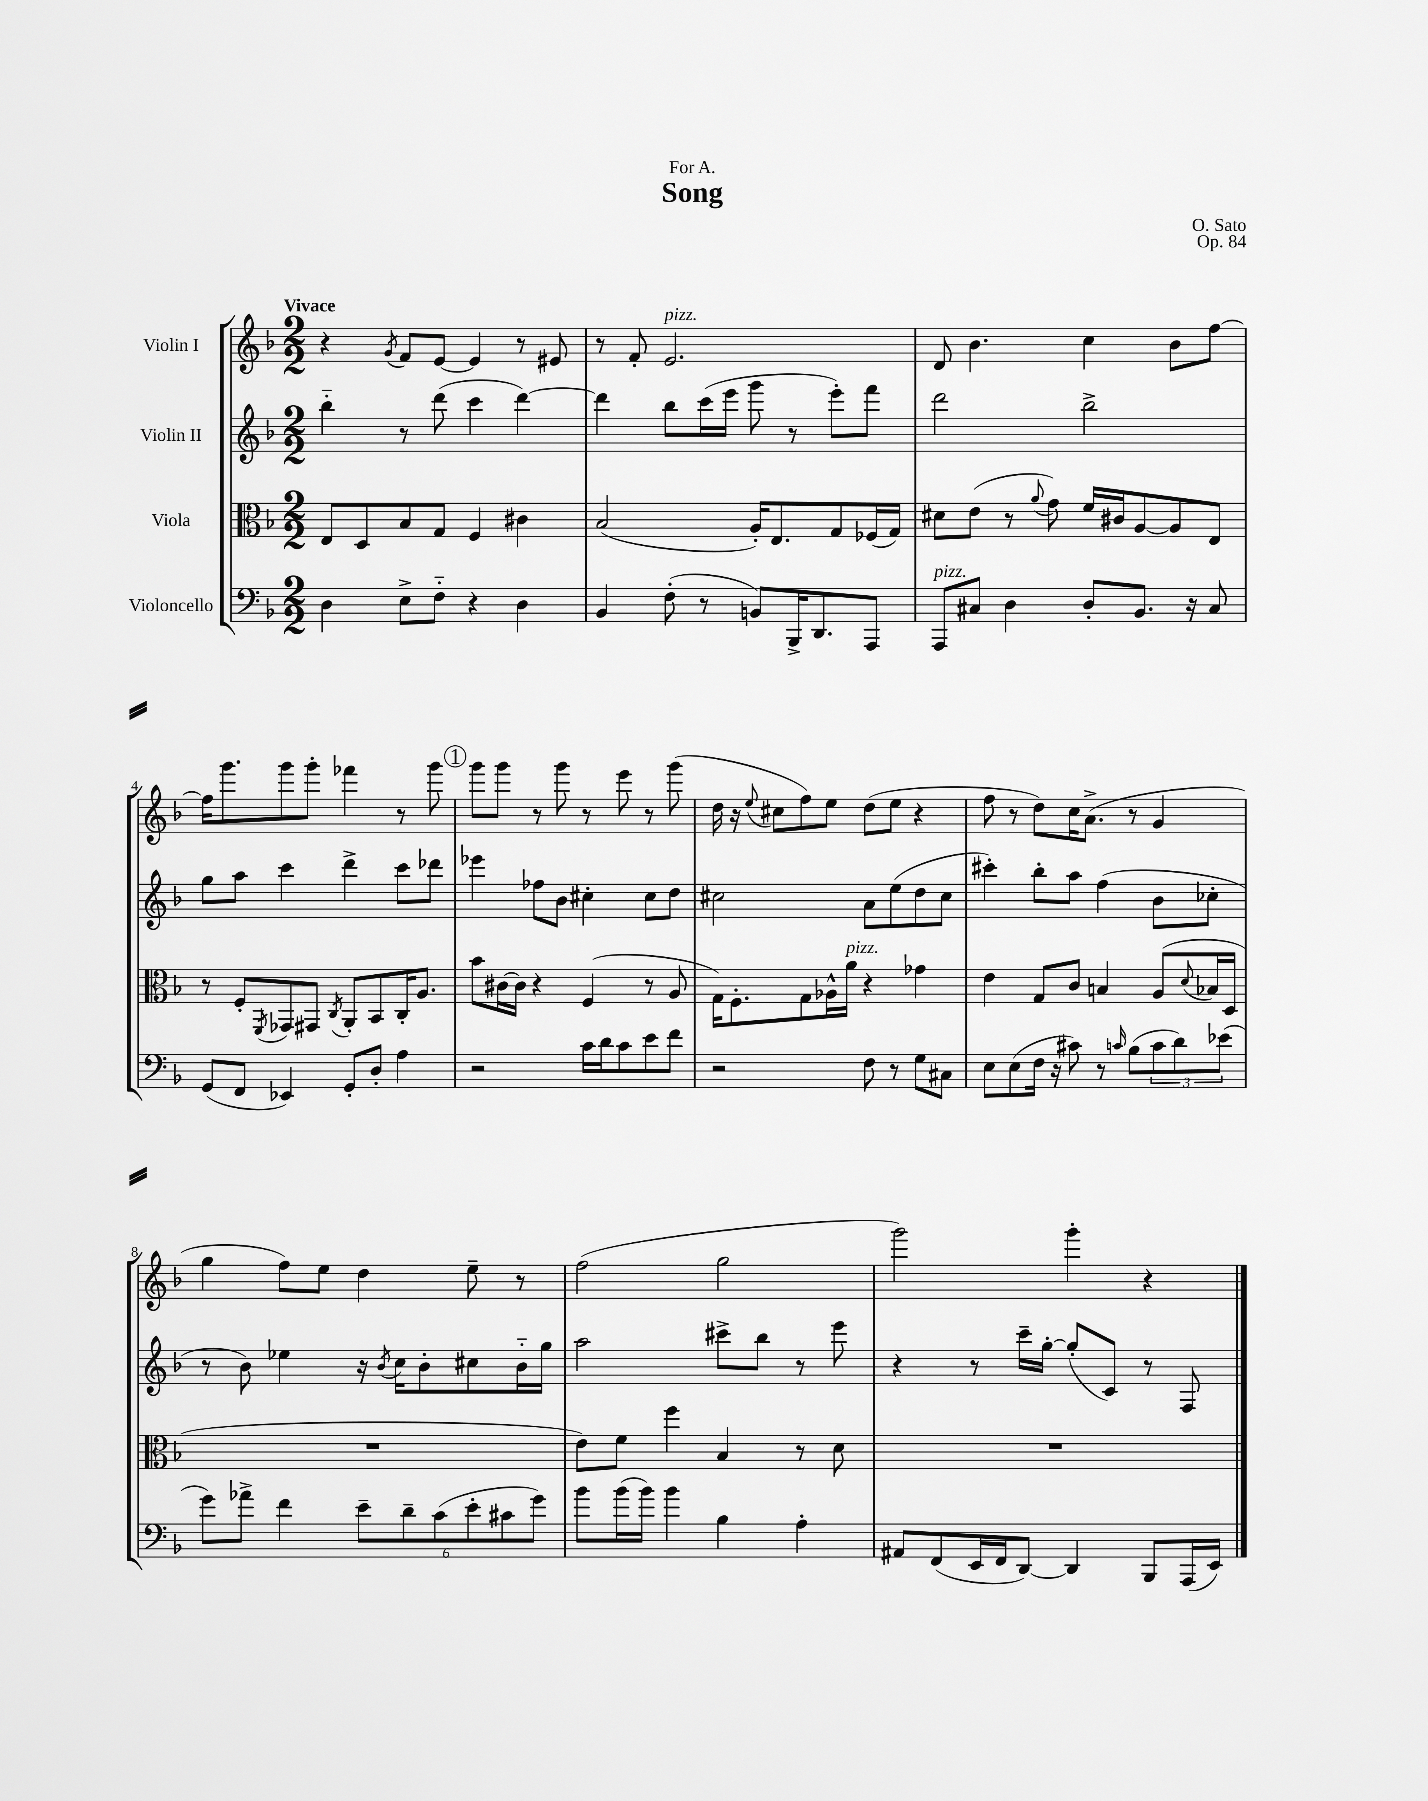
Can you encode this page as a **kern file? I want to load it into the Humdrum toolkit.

**kern	**kern	**kern	**kern
*staff4	*staff3	*staff2	*staff1
*clefF4	*clefC3	*clefG2	*clefG2
*k[b-]	*k[b-]	*k[b-]	*k[b-]
*M2/2	*M2/2	*M2/2	*M2/2
4D	8E	4bb-'~	4r
.	8D	.	.
.	.	.	8qg
8E^	8B-	8r	8f
8F'~	8G	(8ddd	[8e
4r	4F	4ccc	4e]
4D	4c#	[4ddd)	8r
.	.	.	8e#
=	=	=	=
4BB-	(2B-	4ddd]	8r
.	.	.	8f'
(8F'	.	8bb-	2.e
8r	.	(16ccc	.
.	.	16eee	.
8BB)	16A')	8ggg	.
.	8.E	.	.
16BBB-^	.	8r	.
8.DD	.	.	.
.	8G	8eee')	.
8AAA	(16F-	8fff	.
.	16G)	.	.
=	=	=	=
8AAA	8d#	2ddd	8d
8C#	(8e	.	4.b-
4D	8r	.	.
.	8qqa	.	.
.	8g)	.	.
8D'	16f	2bb-^	4cc
.	16c#	.	.
8.BB-	[8A	.	.
.	8A]	.	8b-
16r	.	.	.
8C#	8E	.	[8ff
=	=	=	=
(8GG	8r	8gg	16ff]
.	.	.	8.ggg
8FF	8F'	8aa	.
.	8qFF	.	.
4EE-)	8GG-	4ccc	8ggg
.	8GG#	.	8ggg'
.	8qC	.	.
8GG'	8AA'	4ddd^	4fff-
8D'	8BB-	.	.
4A	16C'	8ccc	8r
.	8.A	.	.
.	.	8ddd-	8ggg
=	=	=	=
2r	8b-	4eee-	8ggg
.	[16c#	.	8ggg
.	16c#]	.	.
.	4r	8ff-	8r
.	.	8b-	8ggg
16c	(4F	4cc#'	8r
16d	.	.	.
8c	.	.	8eee
8e	8r	8cc#	8r
8f	8A	8dd	(8ggg
=	=	=	=
2r	16G)	2cc#	16dd
.	8.F'	.	16r
.	.	.	8qqee
.	.	.	8cc#
.	8G	.	8ff)
.	16A-^^	.	8ee
.	16a	.	.
8F	4r	8a	(8dd
8r	.	(8ee	8ee
8G	4g-	8dd	4r
8C#	.	8cc#	.
=	=	=	=
8E	4e	4ccc#')	8ff
(8E	.	.	8r
16F	8G	8bb-'	8dd)
16r	.	.	.
8c#)	8c	8aa	16cc
.	.	.	(8.a^
8r	4B	(4ff	.
16qqc	.	.	.
(8B-	.	.	8r
12c	(8A	8b-	4g
12d)	.	.	.
.	8qqd	.	.
.	16B-	8cc-'	.
(12e-	.	.	.
.	16D	.	.
=	=	=	=
8g)	1r	8r	4gg
8a-^	.	8b-)	.
4f	.	4ee-	8ff)
.	.	.	8ee
12e~	.	16r	4dd
.	.	8qb-	.
.	.	16cc	.
12d~	.	.	.
.	.	8b-'	.
(12c	.	.	.
12e'	.	8cc#	8ee~
12c#	.	.	.
.	.	16b-'~	8r
12g)	.	.	.
.	.	16gg	.
=	=	=	=
8b-	8e)	2aa	(2ff
(16b-	8f	.	.
16b-)	.	.	.
4b-	4ff	.	.
4B-	4B-	8ccc#^	2gg
.	.	8bb-	.
4A'	8r	8r	.
.	8d	8eee	.
=	=	=	=
8AA#	1r	4r	2ggg)
(8FF	.	.	.
16EE	.	8r	.
16FF	.	.	.
[8DD)	.	16ccc~	.
.	.	[16gg'	.
4DD]	.	(8gg']	4ggg'
.	.	8c)	.
8BBB-	.	8r	4r
(16AAA	.	8F	.
16EE)	.	.	.
==	==	==	==
*-	*-	*-	*-
